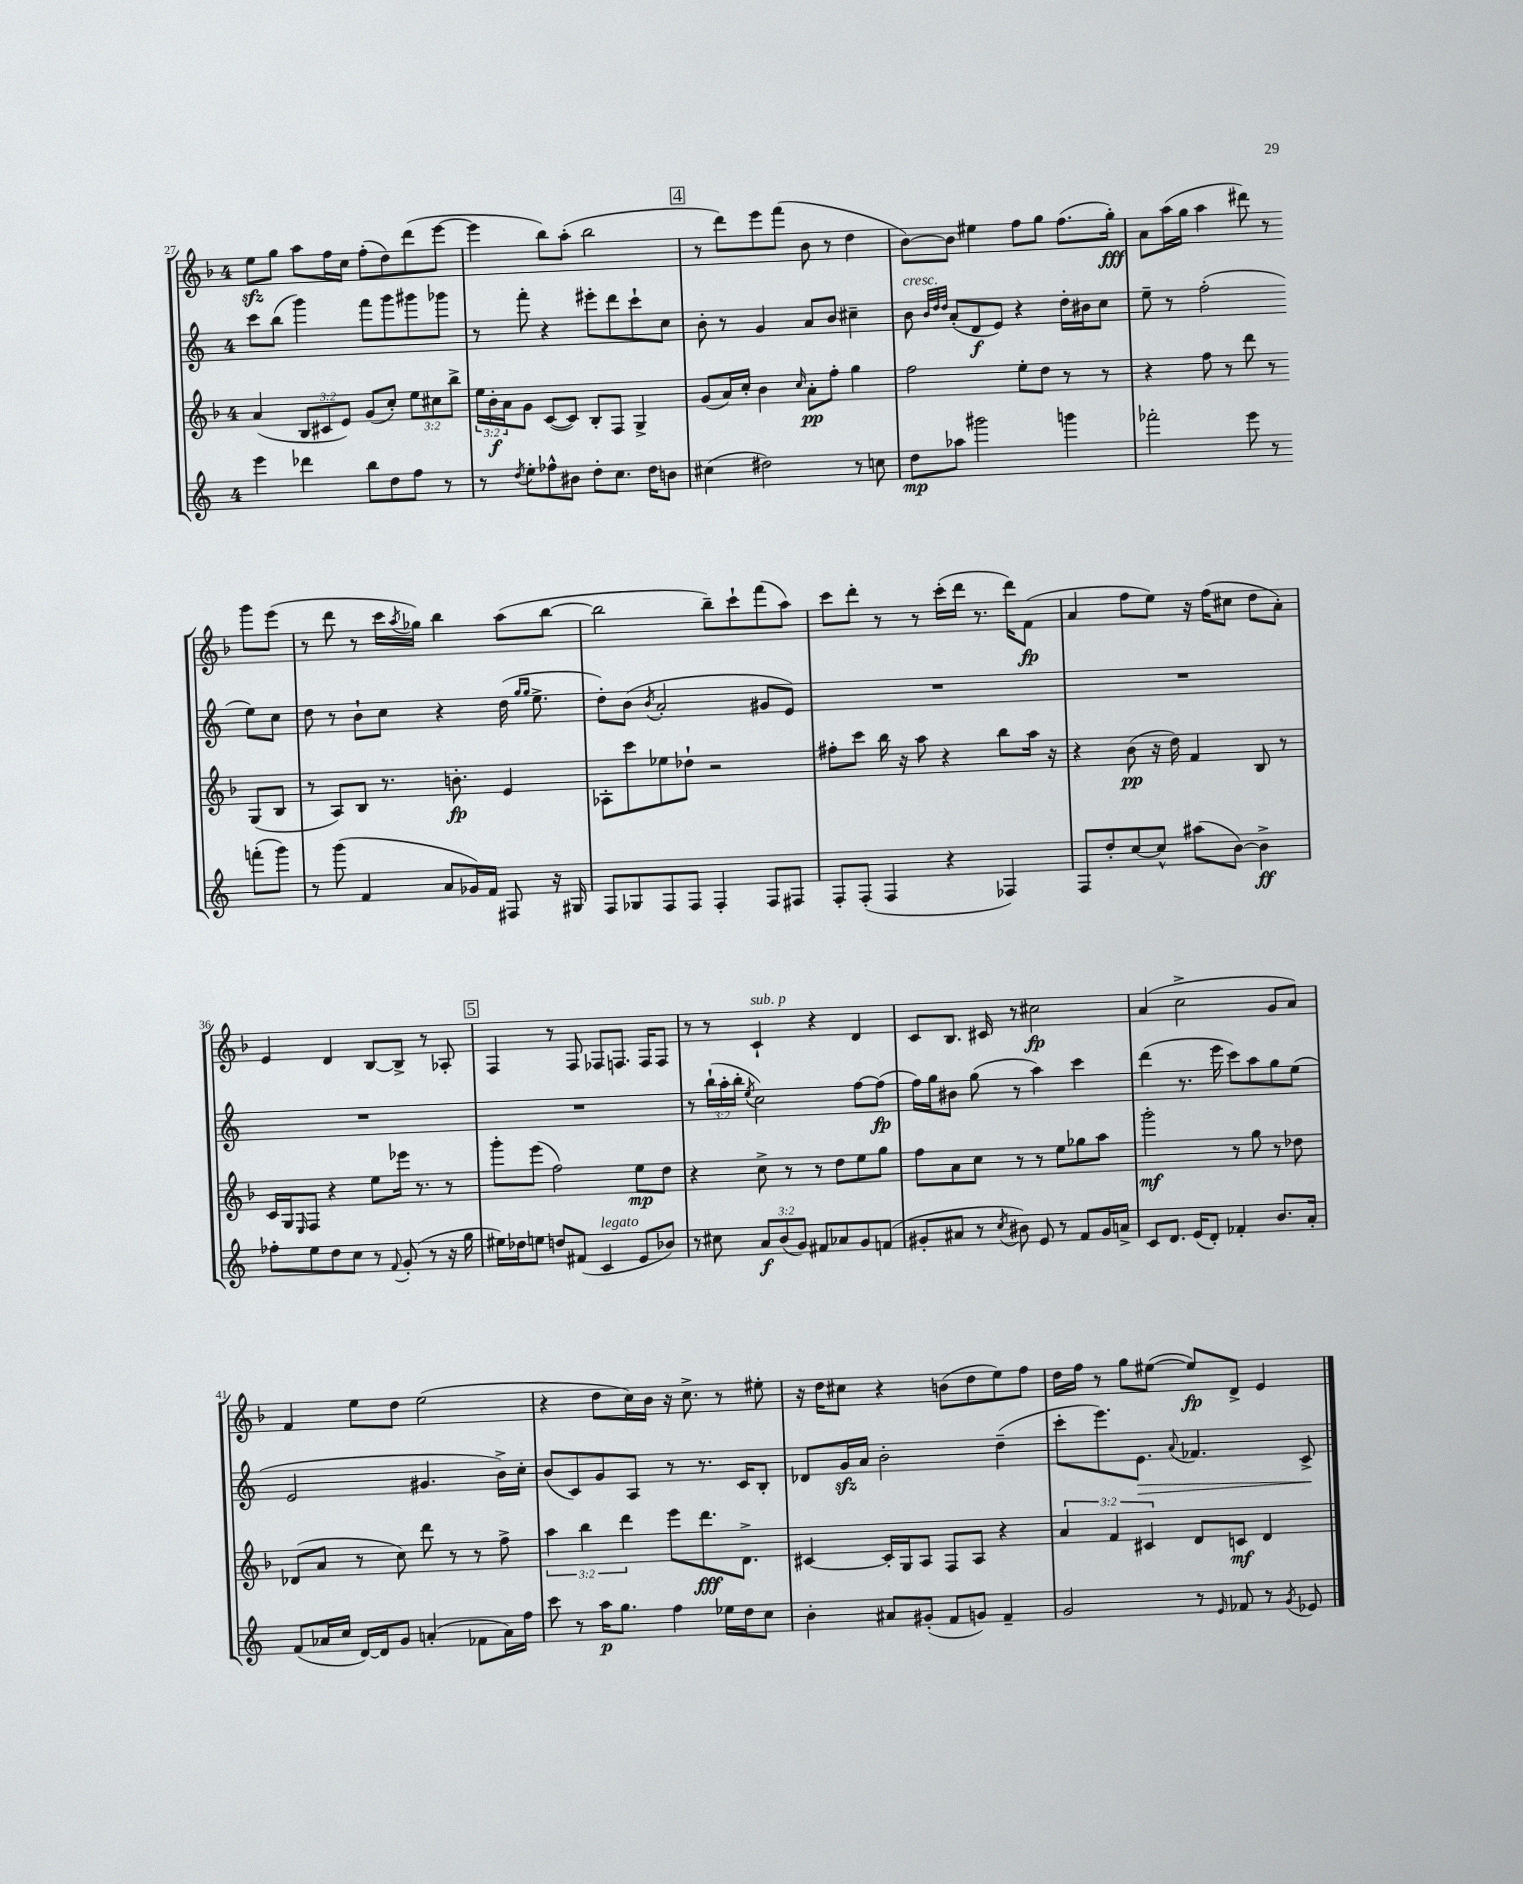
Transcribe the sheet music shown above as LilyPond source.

<<
\new StaffGroup <<
\new Staff = "s0" {
    \clef treble \key f \major \once \override Staff.TimeSignature.style = #'single-digit \time 4/4
    e''8\sfz g''8 a''8 f''16 c''16 f''8-.( d''8) d'''8( e'''8~ |
    e'''4 bes''8) a''8-.( bes''2 |
    \mark \markup { \box "4" } r8 d'''8) e'''8 f'''8( bes'8 r8 d''4 |
    bes'8~) bes'8 eis''4 f''8 g''8 f''8.( g''16-.\fff) |
    a'8 a''16( g''16 a''4 dis'''8) r8 g'''8 e'''8( |
    r8 d'''8 r8 c'''16 \acciaccatura { a''8 } ges''16) bes''4 a''8( bes''8~ |
    bes''2 bes''8--) c'''8-! f'''8( a''8) |
    c'''8 d'''8-. r8 r8 c'''16-.( d'''16 r8. d'''16) f'8\fp( |
    a'4 f''8 e''8) r16 f''16( cis''8 d''8 a'8-.) |
    e'4 d'4 bes8~ bes8-> r8 aes8-. |
    \mark \markup { \box "5" } f4 r8 f8 fes8 f8. f16 f8 |
    r8 r8 c'4-!^\markup { \italic "sub. p" } r4 d'4 |
    c'8 bes8. cis'16 r8 cis''2\fp |
    a'4( c''2-> g'8 a'8) |
    f'4 e''8 d''8 e''2( |
    r4 d''8 c''16) bes'16 r16 c''8.-> r8 eis''8-. |
    r16 d''16 cis''8 r4 b'8( d''8 e''8) f''8 |
    d''16 f''16 r8 g''8 eis''8~( eis''8\fp) d'8-> e'4 \bar "|." |
}
\new Staff = "s1" {
    \clef treble \key c \major \once \override Staff.TimeSignature.style = #'single-digit \time 4/4 \override Staff.TupletNumber.text = #tuplet-number::calc-fraction-text
    c'''8 b''8( g'''4) f'''8 g'''8 gis'''8 ges'''8 |
    r8 f'''8-. r4 eis'''8-. d'''8 c'''8-! c''8 |
    \mark \markup { \box "4" } b'8-. r8 g'4 a'8 b'8 cis''4-- |
    b'8^\markup { \italic "cresc." } \grace { b'32 d''32 d''32 } a'8-.( d'8\f e'8) r4 d''16-. bis'16 c''8 |
    e''8-- r8 f''2-.( e''8) c''8 |
    d''8 r8 b'8-! c''8 r4 d''16( \grace { g''16 g''16 } e''8.-> |
    d''8-.) b'8( \acciaccatura { b'8 } a'2-. gis'8 e'8) |
    R1 |
    R1 |
    R1 |
    \mark \markup { \box "5" } R1 |
    r8 \tuplet 3/2 { b''16-!( a''16-. b''16-. } \acciaccatura { e''8 } c''2) f''8~ f''8\fp( |
    f''16) g''16 bis'8 g''8( r8 a''4) c'''4 |
    d'''4( r8. e'''16 c'''8) a''8 g''8 e''8( |
    e'2 gis'4. b'16->) c''16-. |
    b'8( c'8) g'8 a8 r8 r8. c'16 b8-. |
    des'8 g'16\sfz a'16 b'2-. d''4--( |
    c'''8-. e'''8.) e'8.\> \appoggiatura { a'8 } fes'4. c'8->\! \bar "|." |
}
\new Staff = "s2" {
    \clef treble \key f \major \once \override Staff.TimeSignature.style = #'single-digit \time 4/4 \override Staff.TupletNumber.text = #tuplet-number::calc-fraction-text
    a'4( \tuplet 3/2 { bes8 cis'8 e'8) } g'8( c''8-.) \tuplet 3/2 { e''8 cis''8 bes''8-> } |
    \tuplet 3/2 { e''16 bes'16-.\f a'16 } g'8 c'8~( c'8) bes8-. f8 g4-> |
    \mark \markup { \box "4" } g'8( a'16) c''16-. bes'4 \grace { c''16 } a'8-.\pp f''8-. g''4 |
    f''2 e''8-. d''8 r8 r8 |
    r4 f''8 r8 d'''8 r8 g8( bes8 |
    r8 a8) bes8 r8. b'8.-.\fp e'4 |
    aes8-. c'''8 ees''8 des''8-! r2 |
    fis''8-. c'''8 bes''16 r16 a''8 r4 bes''8 a''16 r16 |
    r4 bes'8\pp( r16 d''16) f'4 bes8 r8 |
    c'16 g16 \grace { e16 } f8 r4 e''8 ees'''16 r8. r8 |
    \mark \markup { \box "5" } g'''8-. e'''8( f''2) e''8\mp d''8 |
    r4 c''8-> r8 r8 d''8 e''8 g''8 |
    f''8 a'8 c''8 r8 r8 e''8 ges''8 a''8 |
    g'''2-.\mf r8 g''8 r8 des''8 |
    des'8( a'8 r8 c''8) d'''8 r8 r8 f''8-> |
    \tuplet 3/2 { a''4 bes''4 d'''4 } e'''8 d'''8.\fff d'8.-> |
    cis'4~ cis'16-. g16 a8 f8 a8 r4 |
    \tuplet 3/2 { a'4 f'4 cis'4 } d'8 c'8\mf d'4 \bar "|." |
}
\new Staff = "s3" {
    \clef treble \key c \major \once \override Staff.TimeSignature.style = #'single-digit \time 4/4 \override Staff.TupletNumber.text = #tuplet-number::calc-fraction-text
    e'''4 des'''4 b''8 d''8 f''8 r8 |
    r8 \acciaccatura { d''8 } e''8-. fes''8-^ bis'8 d''8-. c''8. d''16 b'8 |
    \mark \markup { \box "4" } cis''4( dis''2) r8 c''8 |
    d''8\mp aes''8 gis'''2 g'''4 |
    fes'''2-. e'''8 r8 f'''8-.( g'''8) |
    r8 g'''8( f'4 a'8 ges'16) f'16 fis8 r16 gis16 |
    f8 ges8 f8 f8 f4-. f8 fis8 |
    f8-. f8-.( f4 r4 fes4) |
    f8 d''8-. c''8~ c''8-^ ais''8( b'8~) b'4->\ff |
    fes''8-. e''8 d''8 c''8 r8 \appoggiatura { f'8 } g'8-.( r8 r16 g''16 |
    \mark \markup { \box "5" } eis''16) des''16 e''8 d''8 fis'8( c'4^\markup { \italic "legato" } e'8 bes'8) |
    r8 cis''8 \tuplet 3/2 { a'8\f b'8( g'8) } fis'8 aes'8 g'8 f'8( |
    gis'8-. ais'8 r8 \acciaccatura { c''8 } bis'8) e'8 r8 f'8 gis'16 a'16-> |
    c'8 d'8. e'16( d'8-.) fes'4-. b'8. a'16-. |
    f'8( aes'16 c''16 d'16~) d'16 g'8 a'4-.( fes'8 a'16) f''16 |
    c'''8 r8 a''16\p g''8. f''4 ees''16 d''16 c''8 |
    b'4-. ais'8 gis'8-.( f'8 g'8) f'4-- |
    g'2 r8 \grace { e'16 } fes'8 r8 \acciaccatura { g'8 } ees'8 \bar "|." |
}
>>
>>
\layout { \context { \Score currentBarNumber = #27 } }
